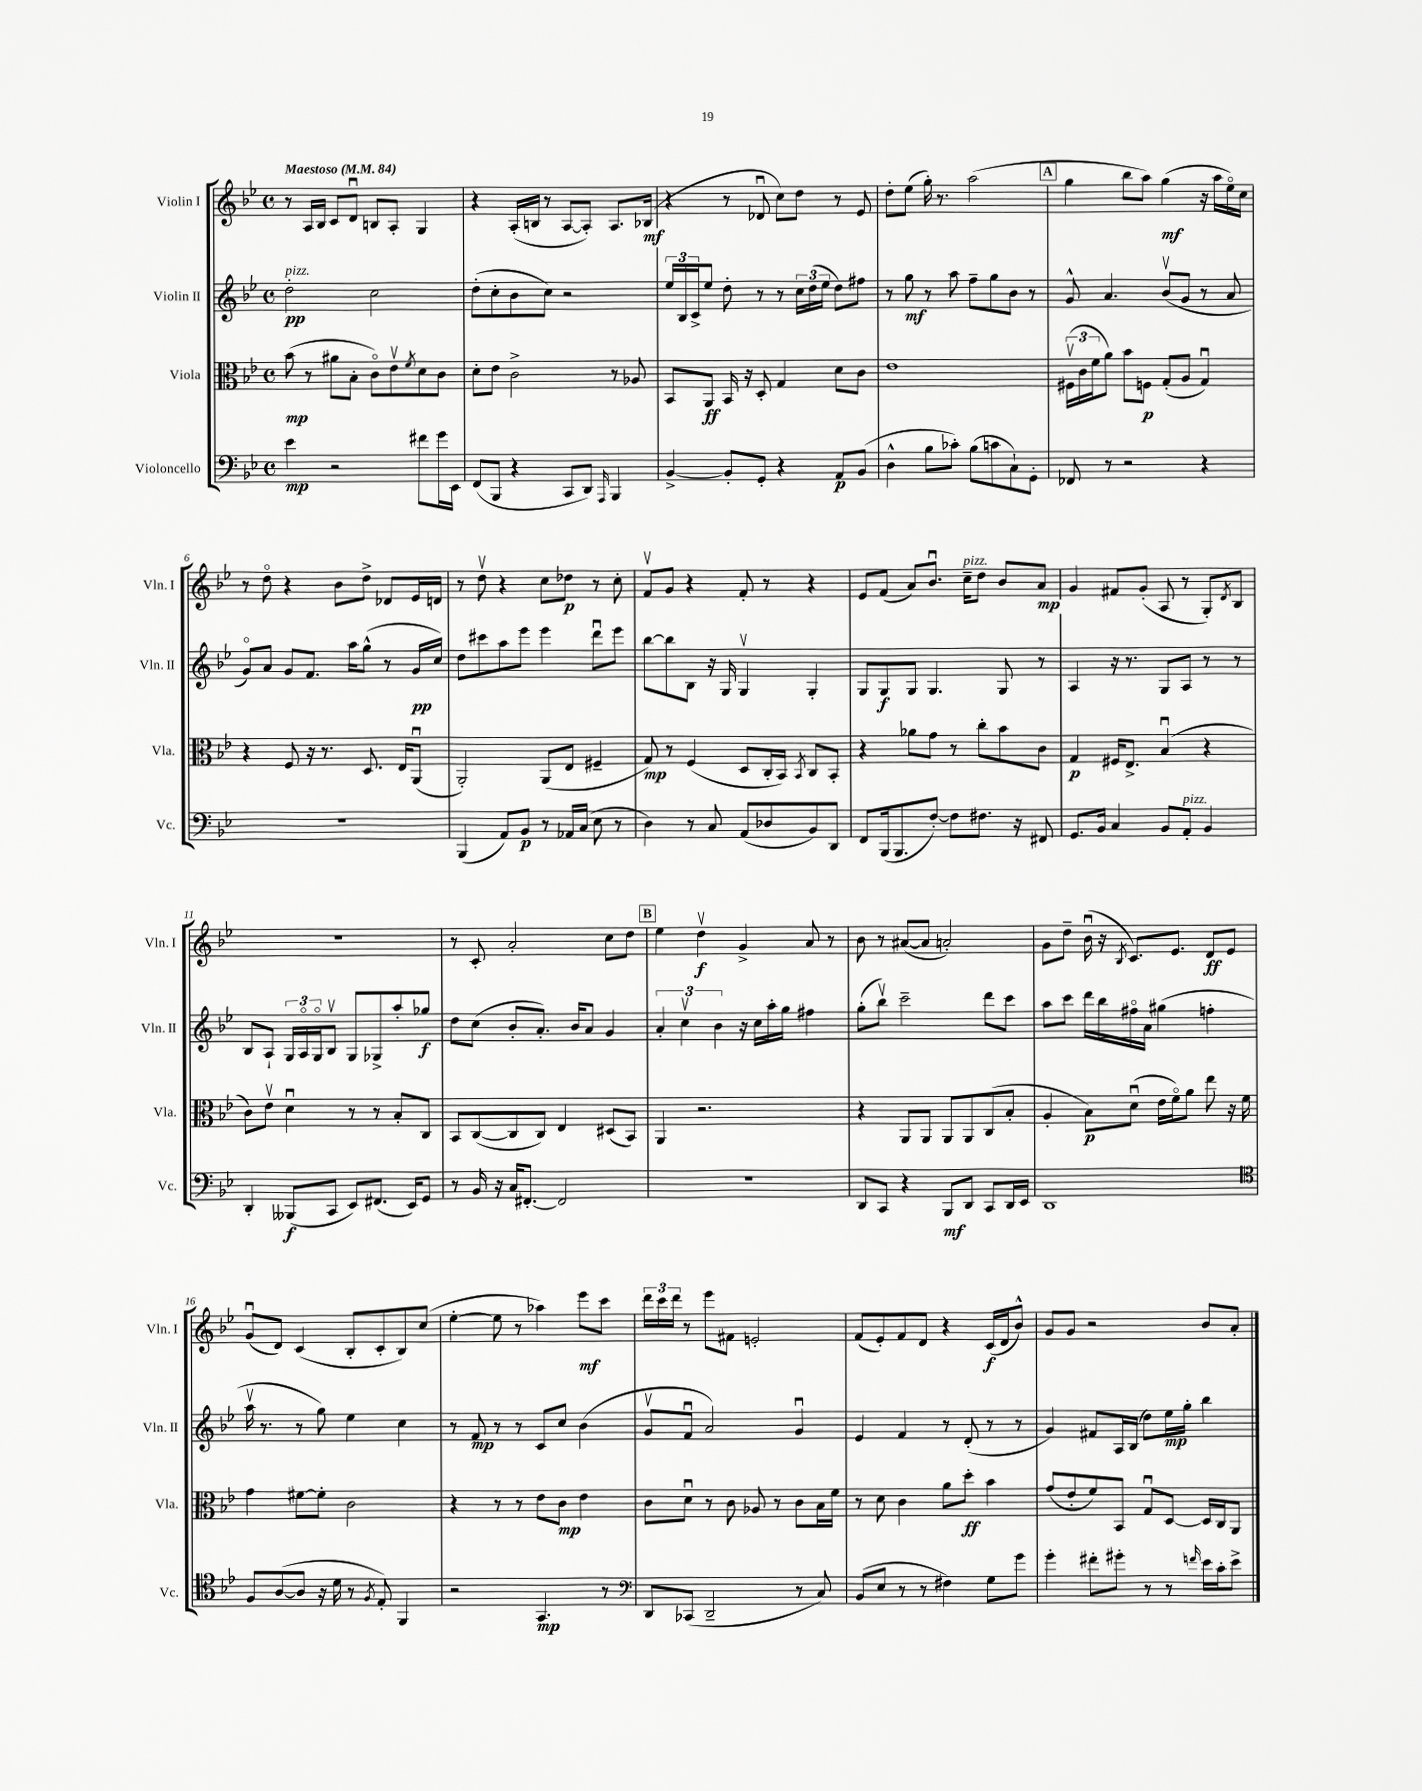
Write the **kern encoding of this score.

**kern	**kern	**kern	**kern
*staff4	*staff3	*staff2	*staff1
*clefF4	*clefC3	*clefG2	*clefG2
*k[b-e-]	*k[b-e-]	*k[b-e-]	*k[b-e-]
*M4/4	*M4/4	*M4/4	*M4/4
*met(c)	*met(c)	*met(c)	*met(c)
*MM84	*MM84	*MM84	*MM84
4e-	(8b-	2dd'	8r
.	8r	.	16A
.	.	.	16B-
2r	8a#	.	8c
.	8B-'	.	8du
.	8co)	2cc	8B
.	8e-v	.	8A'
.	8qf	.	.
8f#	8d	.	4G
16g	8c	.	.
16EE-	.	.	.
=	=	=	=
(8FF	8d'	(8dd'	4r
8BBB-	8e-	8cc'	.
4r	2c^	8b-	(16A'
.	.	.	16B
.	.	8cc)	8r
8CC	.	2r	[8A
8DD)	.	.	8A'])
16qqAAA	.	.	.
4BBB-	8r	.	8.A
.	8A-	.	.
.	.	.	(16B-
=	=	=	=
[4BB-^	8BB-	24ee-	4r
.	.	24B-	.
.	.	24c^	.
.	8AA	8ee-	.
8BB-']	16BB-	8dd'	8r
.	16r	.	.
8GG'	8D'	8r	8d-u
4r	4G	8r	8cc)
.	.	24cc	8dd
.	.	(24dd	.
.	.	24ee-	.
8AA	8d	8dd)	8r
(8BB-	8c	8ff#	8e-
=	=	=	=
4D^^	1e-	8r	8dd'
.	.	8gg	(8ee-
8B-	.	8r	16gg')
.	.	.	8.r
8c-')	.	8aa	.
(8B-	.	8ff~	(2aa
8c	.	8gg	.
8C`)	.	8b-	.
8GG'	.	8r	.
=	=	=	=
8FF-	(24F#v	8g^^	4gg
.	24c	.	.
.	24f	.	.
8r	8a)	4.a	.
2r	8b-	.	8bb-
.	8F	.	8aa)
.	(8G'	(8b-v	(4gg
.	8A	8g	.
4r	4Gu)	8r	16r
.	.	.	16aa
.	.	8a	16ee-o)
.	.	.	16cc
=	=	=	=
1r	4r	8go)	8r
.	.	8a	8ddo
.	8F	8g	4r
.	16r	8.f	.
.	8.r	.	.
.	.	.	8b-
.	.	16aa	.
.	8.D	(8gg^^	8dd^
.	.	8r	8d-
.	16E-	.	.
.	(8AAu	16g	16e-
.	.	16cc)	16d
=	=	=	=
(4BBB-	2AA')	8dd	8r
.	.	8ccc#	8ddv
8AA)	.	8aa	4r
8BB-	.	8eee-	.
8r	(8AA	4eee-	8cc
16AA-	8E-	.	8dd-
(16C	.	.	.
8E-	4F#~	8dddu	8r
8r	.	8eee-	8cc'
=	=	=	=
4D)	8G)	[8bb-	8fv
.	8r	8bb-]	8g
8r	(4F	8B-	4r
8C	.	16r	.
.	.	16G	.
(8AA	8D	4Gv	8f'
8D-	16C'	.	8r
.	16BB-)	.	.
.	8qBB-	.	.
8BB-)	8C	4G'	4r
8DD	8BB-'	.	.
=	=	=	=
8FF	4r	8G	8e-
(16BBB-	.	8G	(8f
8.BBB-	.	.	.
.	8a-	8G	8a)
[8F')	8g	4.G	8.b-u
8F]	8r	.	.
.	.	.	16cc~
8.F#	8cc'	.	8dd
.	8b-	8G	8b-
16r	.	.	.
8FF#	8c	8r	8a
=	=	=	=
8.GG	4G	4A	4g
16BB-	.	.	.
4C	16F#	16r	8f#
.	8.E-^	8.r	.
.	.	.	(8g'
8BB-	(4B-u	8G	8A
8AA'	.	8A	8r
4BB-	4r	8r	8G')
.	.	.	8qd
.	.	8r	8B-
=	=	=	=
4DD'	8c)	8B-	1r
.	8e-v	8A`	.
(8BBB--	4du	24G	.
.	.	24Ao	.
.	.	24Go	.
8CC	.	8B-v	.
8EE-)	8r	8G	.
(8.FF#	8r	8G-^	.
.	8B-'	8aa'	.
16EE-)	.	.	.
8GG	8C	8gg-	.
=	=	=	=
8r	8BB-	8dd	8r
16BB-	([8C	(8cc	8c'
16r	.	.	.
16C	8C]	8b-'	2a'
[8.FF#'	.	.	.
.	8C)	8.a')	.
2FF#]	4E-	.	.
.	.	16b-	.
.	.	8a	.
.	(8D#	4g	8cc
.	8BB-)	.	8dd
=	=	=	=
1r	4AA	6a'	4ee-
.	.	6ccv	.
.	2.r	.	4ddv
.	.	6b-	.
.	.	16r	4g^
.	.	16cc	.
.	.	16aa'	.
.	.	16gg	.
.	.	4ff#	8a
.	.	.	8r
=	=	=	=
8DD	4r	(8gg'	8b-
8CC	.	8bb-v)	8r
4r	8AA	2ccc~	([8a#
.	8AA	.	8a#]
8BBB-	8AA	.	2a')
8DD	8AA	.	.
8CC	(8C	8ddd	.
16DD	8B-'	8ccc	.
16EE-	.	.	.
=	=	=	=
1DD	4A'	8aa	8g
.	.	8ccc	8dd~
.	8B-)	16ddd	(16b-u
.	.	16bb-	16r
.	.	.	8qB-
.	(8du	16ff#o	8.c)
.	.	16a	.
.	16e-	(4gg#	.
.	16fo)	.	8.e-
.	8a	.	.
.	8ee-	4ff'	8d
.	16r	.	8e-
.	16f	.	.
=	=	=	=
*clefC4	*	*	*
8F	4g	16aav	(8gu
.	.	8.r	.
([8A	.	.	8d)
8A]	[8f#	8r	(4c
16r	8f#']	8gg)	.
16d	.	.	.
8r	2c	4ee-	8B-'
8qF	.	.	.
8E-')	.	.	8c'
4FF	.	4cc	8B-)
.	.	.	(8cc
=	=	=	=
2r	4r	8r	[4ee-'
.	.	8f	.
.	8r	8r	8ee-]
.	8r	8r	8r
4.GG	8e-	8c	4aa-)
.	8c	8cc	.
.	4e-	(4b-	8eee-
8r	.	.	8ccc
=	=	=	=
*clefF4	*	*	*
8DD	8c	8gv	24ddd
.	.	.	24ccc
.	.	.	24ddd
(8CC-	8du	8fu	8r
2DD~	8r	2a)	8eee-
.	8c	.	8f#
.	8A-	.	2e'
.	8r	.	.
8r	8c	4gu	.
8C)	16B-	.	.
.	16f	.	.
=	=	=	=
(8BB-	8r	4e-	(8f
8E-	8d	.	8e-')
8r	4c	4f	8f
8r	.	.	8d
4F#)	8a	8r	4r
.	8dd'	(8d'	.
8G	4b-	8r	(16c
.	.	.	16d
8g	.	8r	8b-^^)
=	=	=	=
4g'	(8g	4g)	8g
.	8e-'	.	8g
8f#'	8f)	8f#	2r
8g#'	8BB-	16A	.
.	.	(16B-	.
8r	8Gu	8dd)	.
8r	[8D	16ee-	.
.	.	16gg'	.
16qqf	.	.	.
16e-	16D]	4bb-	8b-
16c'	16C	.	.
8e-^	8AA	.	8a'
==	==	==	==
*-	*-	*-	*-
